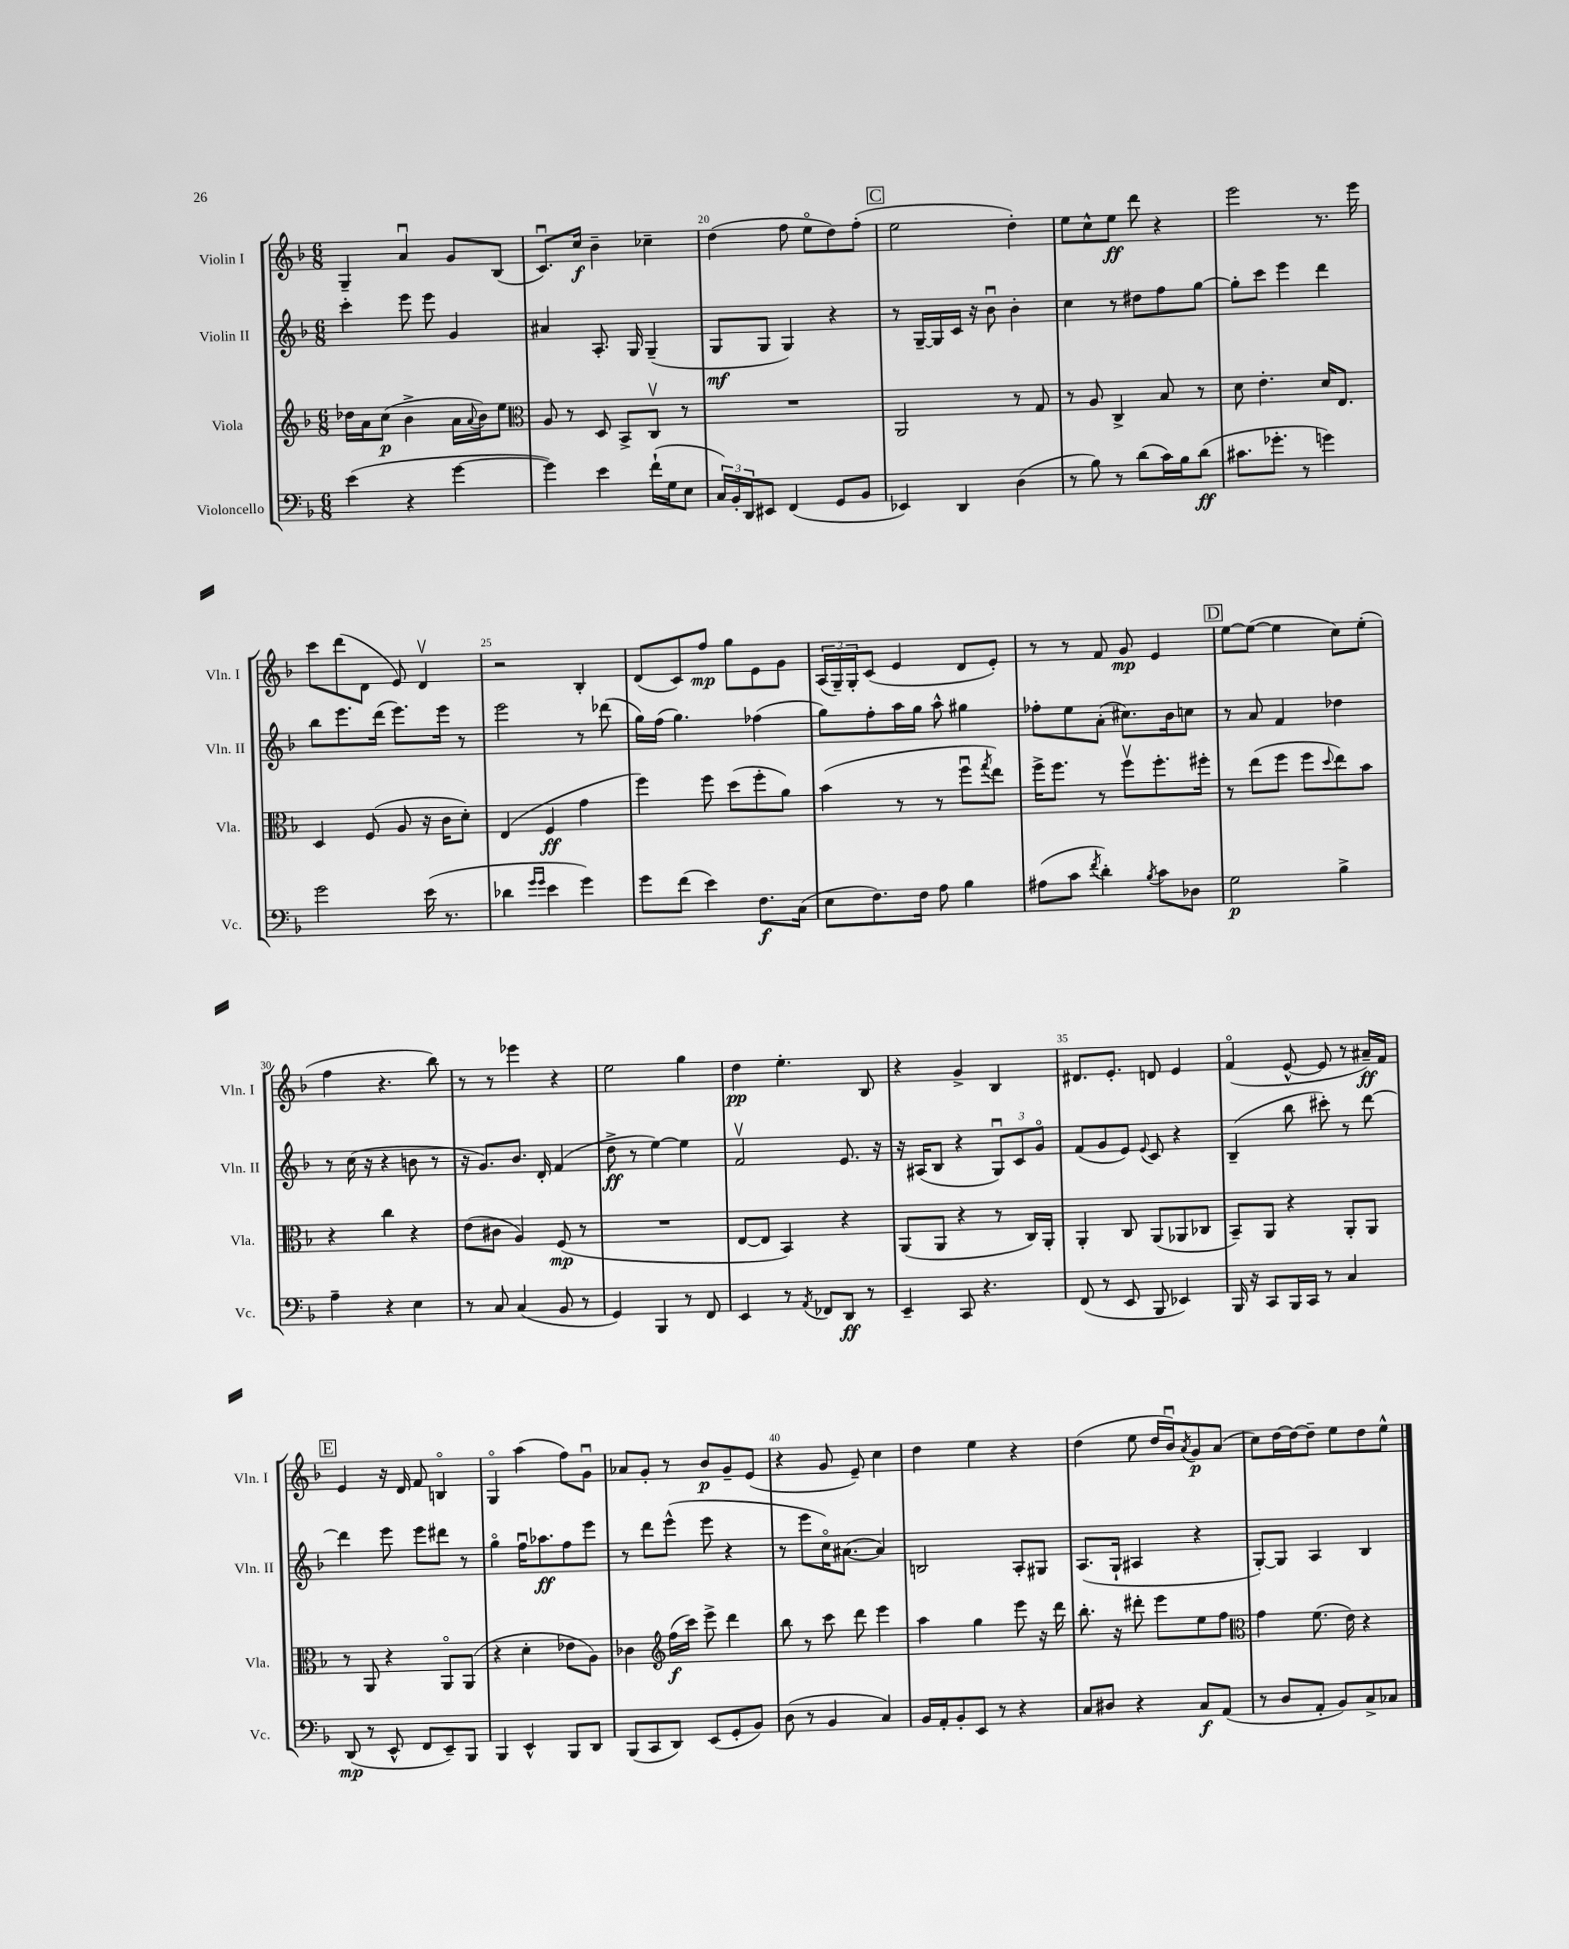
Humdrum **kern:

**kern	**kern	**kern	**kern
*staff4	*staff3	*staff2	*staff1
*clefF4	*clefG2	*clefG2	*clefG2
*k[b-]	*k[b-]	*k[b-]	*k[b-]
*M6/8	*M6/8	*M6/8	*M6/8
(4e\	16dd-\LL	4ccc'\	4G~/
.	16a\J	.	.
.	(8cc\J	.	.
4r	4b-^\	8eee\	4au/
.	.	8eee\	.
[4g\	16a\LL	4g/	8g/L
.	8qqa/	.	.
.	16b-\J)	.	.
.	8ee\J	.	(8B-/J
=	=	=	=
*	*clefC3	*	*
4g\])	8A/	4a#/	8.cu/L)
.	8r	.	.
.	.	.	16cc/Jk
4e\	8D/	8.A'/	4b-~\
.	8BB-^/L	.	.
.	.	16G/	.
(16f`\LL	8Cv/J	(4G~/	4cc-~\
16G\J	.	.	.
8E\J	8r	.	.
=	=	=	=
24C/LL)	2.r	8G/L	(4dd\
24BB-'/	.	.	.
24DD/J	.	.	.
8EE#/J	.	8G/J	.
(4FF/	.	4G/)	8ff\
.	.	.	8eeo\L
8GG/L	.	4r	8dd\)
8BB-/J	.	.	(8ff'\J
=	=	=	=
4EE-/)	2AA/	8r	2ee\
.	.	[16G~/LL	.
.	.	16G/]	.
4DD/	.	16c/JJ	.
.	.	16r	.
.	.	8b-u\	.
(4D\	8r	4b-'\	4dd'\)
.	8G/	.	.
=	=	=	=
8r	8r	4cc\	8ee\L
8B-\)	8A/	.	8cc^^\
8r	4C^/	8r	8ee\J
(8d\L	.	8dd#\L	8ddd\
16c\L)	8B-/	8ff\	4r
16B-\J	.	.	.
(8d\J	8r	[8gg\J	.
=	=	=	=
8.c#\L	8d\	8gg'\]L	2eee\
.	4.e'\	8ccc\J	.
8.g-'\J	.	.	.
.	.	4eee\	.
8r	.	.	.
4g\)	16d/LK	4ddd\	8.r
.	8.E/J	.	.
.	.	.	16eee\
=	=	=	=
2g\	4D/	8bb-\L	8ccc\L
.	.	8.eee\	(8ddd\
.	(8F/	.	8d\J
.	.	(16ddd\Jk	.
.	8A/	8.eee\L)	8e/)
(16e\	16r	.	4dv/
8.r	16c\LK	16eee\Jk	.
.	8d'\J)	8r	.
=	=	=	=
4d-\	(4E/	2eee\	2r
16qqg/LL	.	.	.
16qqg/JJ	.	.	.
4e\	4F/	.	.
4g\)	4g\	8r	4B-'/
.	.	(8ddd-\	.
=	=	=	=
8g\L	4ff\)	16gg\LL)	(8d/L
.	.	(16ff\JJ	.
(8f\J	.	4.gg\)	8c/)
4e\)	8ff\	.	8ff/J
.	(8dd\L	.	8gg\L
8.F\L	8ff'\	(4ff-\	8e\
.	8a\J)	.	8g\J
(16C\Jk	.	.	.
=	=	=	=
8E\L	(4b-\	8gg\L)	(24A/LL
.	.	.	24G~/)
.	.	.	24G'/J
8.F\)	.	8ff'\	(8c/J
.	8r	16aa\L	4e/
16F\Jk	.	16gg\JJ	.
8A\	8r	8aa^^\	.
4B-\	8ffu\L	4gg#\	8d/L
.	8qgg/	.	.
.	8ee\J)	.	8e'/J)
=	=	=	=
(8A#\L	16ff^\LK	8ff-'\L	8r
.	8.ff\J	.	.
8c\J	.	8ee\	8r
8qf/	.	.	.
4d'\)	8r	(8a'\J	8f/
.	8ffv\L	8.cc#\L)	8g/
8qB-/	.	.	.
8c\L	8.ff'\	.	4e/
.	.	16b-\k	.
8D-\J	.	8cc\J	.
.	16ff#'\Jk	.	.
=	=	=	=
2G\	8r	8r	[8ee\L
.	(8ee\L	8a/	(8ee\_J
.	8ff\J	4f/	4ee\]
.	8ff\L	.	.
.	8qqdd/	.	.
4B-^\	8ee\)	4dd-\	8cc\L)
.	8b-\J	.	(8ee'\J
=	=	=	=
4A~\	4r	8r	4ff\
.	.	(16cc\	.
.	.	16r	.
4r	4cc\	4r	4.r
4E\	4r	8b\	.
.	.	8r	8bb-\)
=	=	=	=
8r	(8e\L	16r	8r
.	.	8.g/L)	.
8C/	8c#\J	.	8r
(4C/	4A/)	8.b-/J	4eee-\
.	.	16d'/	.
8BB-/	(8F/	(4f/	4r
8r	8r	.	.
=	=	=	=
4GG/)	2.r	8dd^\	2ee\
.	.	8r	.
4BBB-/	.	[4ee\)	.
8r	.	4ee\]	4gg\
8FF/	.	.	.
=	=	=	=
4EE/	[8E/L	2fv/	4dd\
.	8E/]J	.	.
8r	4BB-/)	.	4.ee'\
8qAA/	.	.	.
8FF-/L	.	.	.
8DD/J	4r	8.e/	.
8r	.	.	8B-/
.	.	16r	.
=	=	=	=
4EE~/	(8AA/L	16r	4r
.	.	(16A#/LK	.
.	8AA/J	8B-/J	.
8CC/	4r	4r	4g^/
4.r	.	.	.
.	8r	12Gu/L)	4B-/
.	.	12c/	.
.	16C/LL)	.	.
.	.	12go/J	.
.	16AA'/JJ	.	.
=	=	=	=
(8FF/	4AA'/	(8f/L	8.d#/L
8r	.	8g/	.
.	.	.	8.e'/J
8EE/	8C/	8e/J)	.
.	.	8qqe/	.
8BBB-/	(8AA/L	8c/	8d/
4EE-/)	8AA-/	4r	4e/
.	8C-/J	.	.
=	=	=	=
16BBB-/	8BB-~/L)	(4B-~/	(4fo/
16r	.	.	.
8CC/L	8AA/J	.	.
16BBB-/L	4r	8bb-\	[8e^^/
16CC/JJ	.	.	.
8r	.	8ccc#'\)	8e/]
4C/	8AA'/L	8r	8r
.	8AA/J	[8ddd\	16a#~/LL)
.	.	.	16f/JJ
=	=	=	=
(8DD/	8r	4ddd\]	4e/
8r	8AA/	.	.
8EE^^/	4r	8eee\	16r
.	.	.	16d/
8FF/L	.	8eee\L	8f/
8EE~/)	8AAo/L	8ddd#\J	4Bo/
8BBB-/J	(8AA/J	8r	.
=	=	=	=
4BBB-/	4r	4ggo\	4Go/
4EE^^/	4d'\	16ffu\LK	(4aa\
.	.	8.aa-\	.
8BBB-/L	8e-\L	8ff\	8ff\L)
8DD/J	8A\J)	8eee\J	8gu\J
=	=	=	=
(8BBB-/L	4c-\	8r	8a-/L
8CC/	.	8ddd\L	8g'/J
*	*clefG2	*	*
8DD/J)	(16ff\LL	(8eee^^\J	8r
.	16ccc\JJ)	.	.
(8EE/L	8eee^\	8eee\	8b-/L
8GG'/	4ddd\	4r	8g~/
8BB-/J)	.	.	(8e/J
=	=	=	=
(8D\	8bb-\	8r	4r
8r	8r	8eee\L	.
4BB-/	8ccc\	16cco\K)	8g/
.	.	([8.a#\J	.
.	8ddd\	.	8e~/)
4C/)	4eee\	4a#/])	4cc\
=	=	=	=
16BB-/LL	4aa\	2B/	4dd\
16AA'/J	.	.	.
8BB-'/	.	.	.
8EE/J	4gg\	.	4ee\
8r	.	.	.
4r	8eee\	8A'/L	4r
.	16r	8G#/J	.
.	16ddd\	.	.
=	=	=	=
8C/L	8.bb-'\	(8.A/L	(4dd\
8D#/J	.	.	.
.	16r	16G`/Jk	.
4r	8ddd#'\	4A#/	8ee\
.	8eee\L	.	16dd/LL
.	.	.	16b-u/J)
.	.	.	8qa/
8C/L	8ee\	4r	8g/
(8AA/J	8ff\J	.	(8a/J
=	=	=	=
*	*clefC3	*	*
8r	4g\	[8G'/L)	8cc\L)
8D/L	.	8G/]J	[16dd\L
.	.	.	16dd\_J
8AA'/J	(8.f\	4A/	8dd~\]J
8BB-/L)	.	.	8ee\L
.	16e\)	.	.
8C^/	4r	4B-/	8dd\
8C-/J	.	.	8ee^^\J
==	==	==	==
*-	*-	*-	*-
